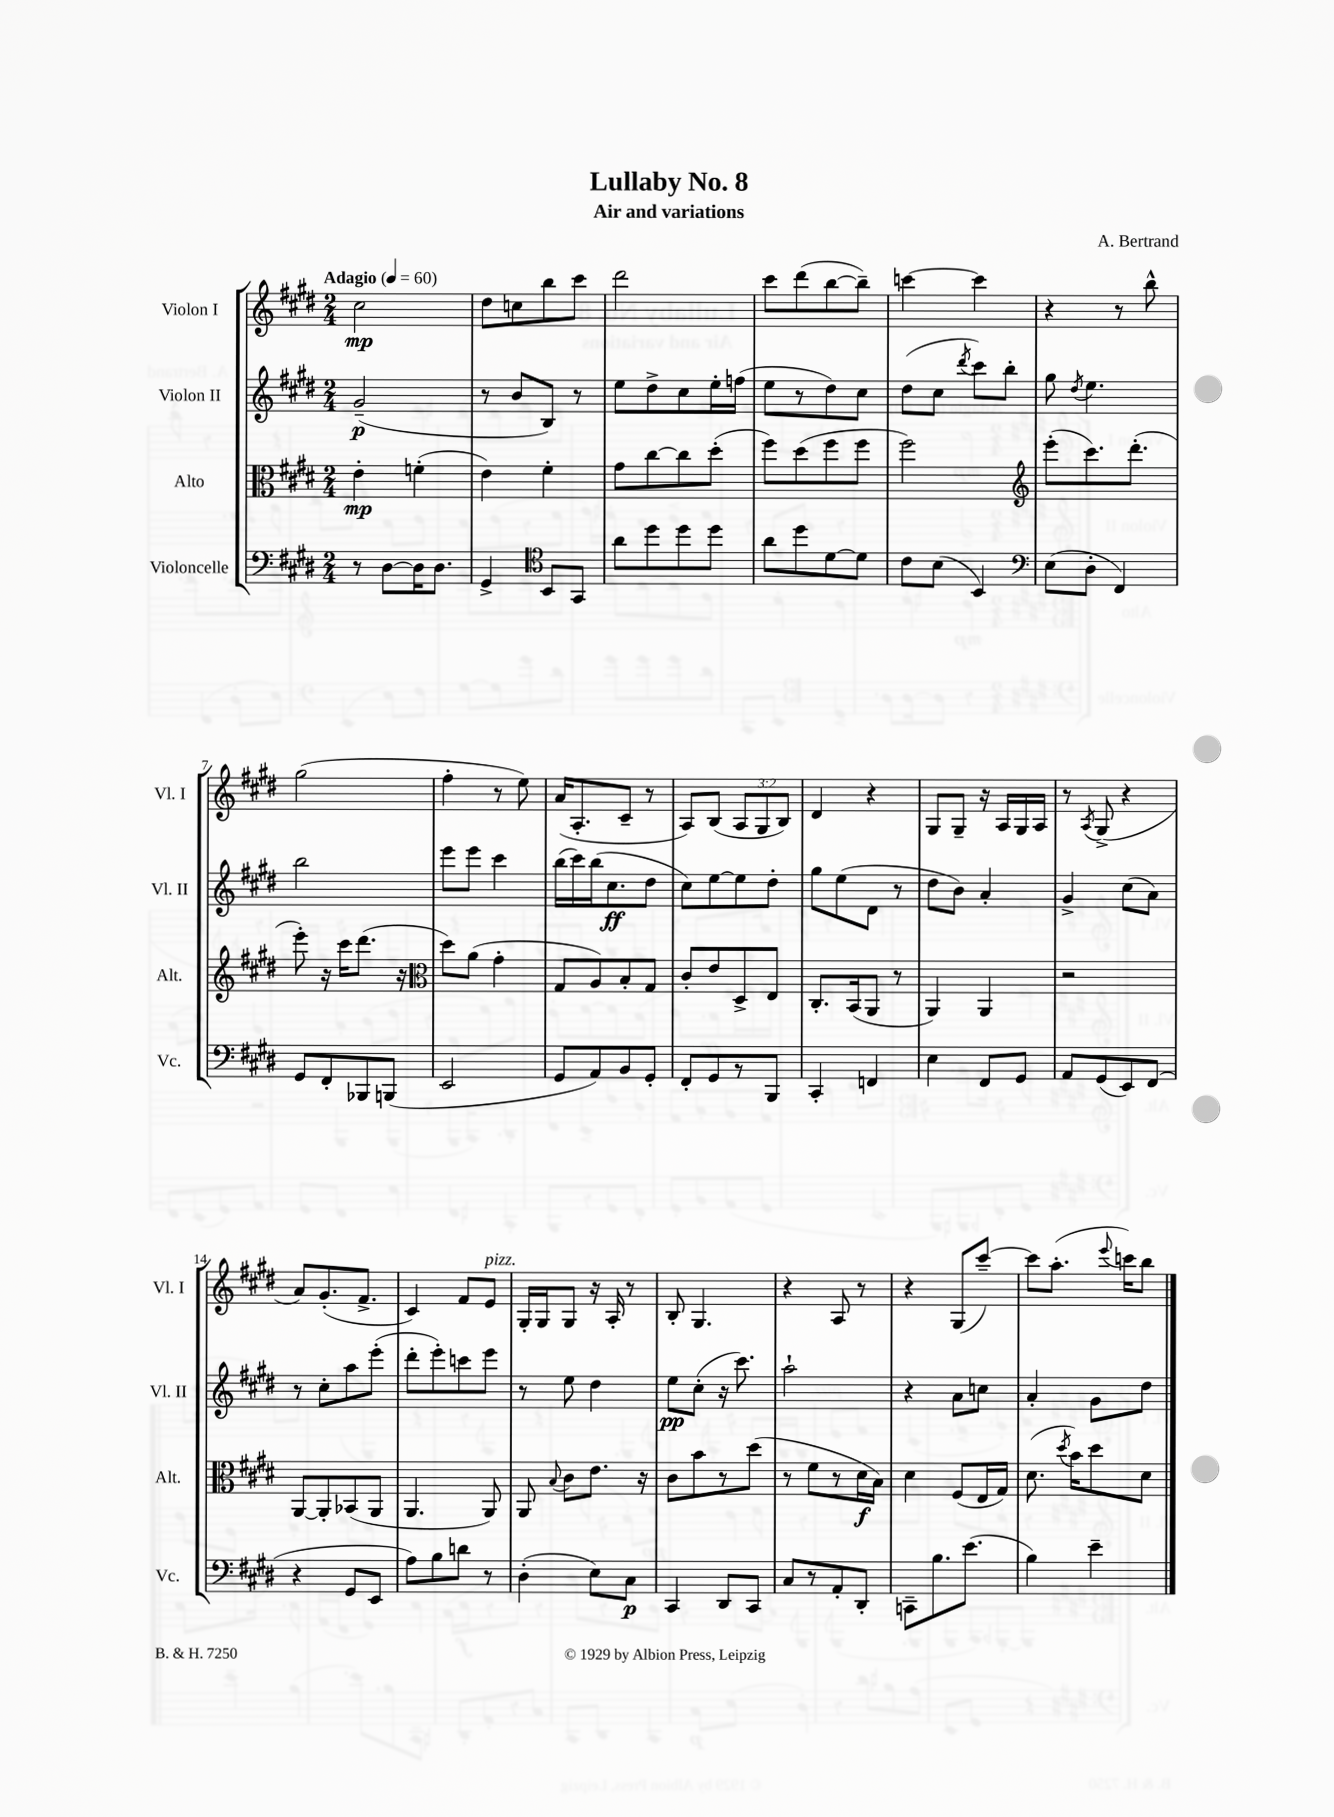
\header { title = "Lullaby No. 8" composer = "A. Bertrand" subtitle = "Air and variations" }
<<
\new StaffGroup <<
\new Staff = "s0" \with { instrumentName = "Violon I" shortInstrumentName = "Vl. I" } {
    \clef treble \key e \major \numericTimeSignature \time 2/4 \override Staff.TupletNumber.text = #tuplet-number::calc-fraction-text \tempo "Adagio" 4 = 60
    \autoBeamOff cis''2\mp |
    dis''8[ c''8 b''8 cis'''8] |
    dis'''2 |
    cis'''8[ dis'''8( b''8~ b''8]--) |
    c'''4~ c'''4 |
    r4 r8 b''8-^ |
    gis''2( |
    fis''4-. r8 e''8) |
    a'16[( a8.-. cis'8]-- r8 |
    a8[) b8]( \tuplet 3/2 { a8[ gis8 b8]) } |
    dis'4 r4 |
    gis8[ gis8]-- r16 a16[ gis16 a16] |
    r8 \acciaccatura { a8 } gis8->( r4 |
    a'8[) gis'8.-.( fis'8.]-> |
    cis'4) fis'8[ e'8]^\markup { \italic "pizz." } |
    gis16[-. gis16 gis8] r16 a16-. r8 |
    b8-. gis4. |
    r4 a8 r8 |
    r4 gis8[( cis'''8]~--) |
    cis'''8[ a''8.]-.( \appoggiatura { e'''8 } c'''16[) b''8] \bar "|." |
}
\new Staff = "s1" \with { instrumentName = "Violon II" shortInstrumentName = "Vl. II" } {
    \clef treble \key e \major \numericTimeSignature \time 2/4
    \autoBeamOff gis'2--\p( |
    r8 b'8[ b8]) r8 |
    e''8[ dis''8-> cis''8 e''16-. f''16]( |
    e''8[ r8 dis''8) cis''8] |
    dis''8[( cis''8] \acciaccatura { dis'''8 } cis'''8[) b''8]-. |
    gis''8 \acciaccatura { dis''8 } e''4. |
    b''2 |
    e'''8[ e'''8] cis'''4 |
    b''16[( cis'''16) b''16( cis''8.\ff dis''8] |
    cis''8[) e''8~ e''8 dis''8]-. |
    gis''8[ e''8( dis'8] r8 |
    dis''8[ b'8]) a'4-. |
    gis'4-> cis''8[( a'8]) |
    r8 cis''8[-. a''8 e'''8]-.( |
    dis'''8[-. e'''8-.) c'''8 e'''8] |
    r8 e''8 dis''4 |
    e''8[\pp cis''8]-.( r16 cis'''8.) |
    a''2-! |
    r4 a'8[ c''8] |
    a'4-. gis'8[ dis''8] \bar "|." |
}
\new Staff = "s2" \with { instrumentName = "Alto" shortInstrumentName = "Alt." } {
    \clef alto \key e \major \numericTimeSignature \time 2/4
    \autoBeamOff e'4-.\mp f'4-.( |
    e'4) fis'4-. |
    gis'8[ cis''8~ cis''8 dis''8]-.( |
    fis''8[) dis''8( fis''8 fis''8] |
    fis''2) |
    \clef treble e'''8[-.( cis'''8.) dis'''8.]-.( |
    e'''8-.) r16 cis'''16[ dis'''8.]( r16 |
    \clef alto dis''8[) a'8]( gis'4-. |
    gis8[ a8) b8-. gis8] |
    cis'8[-. e'8 dis8-> e8] |
    cis8.[-. b,16( a,8] r8 |
    a,4) a,4 |
    r2 |
    a,8[~ a,8-. bes,8( a,8] |
    a,4. a,8) |
    a,8 \appoggiatura { b8 } cis'8[ e'8.] r16 |
    cis'8[ b'8 r8 dis''8]( |
    r8 fis'8[ r8 dis'16\f b16]) |
    dis'4 fis8[( e16 gis16]) |
    dis'8.( \acciaccatura { dis''8 } b'16[) dis''8 dis'8] \bar "|." |
}
\new Staff = "s3" \with { instrumentName = "Violoncelle" shortInstrumentName = "Vc." } {
    \clef bass \key e \major \numericTimeSignature \time 2/4
    \autoBeamOff r8 dis8[~ dis16 dis8.] |
    gis,4-> \clef tenor b,8[ gis,8] |
    a'8[ dis''8 dis''8 dis''8] |
    a'8[ dis''8 dis'8~ dis'8] |
    cis'8[ b8]( b,4) |
    \clef bass e8[( dis8]-. fis,4) |
    gis,8[ fis,8-. bes,,8 b,,8]( |
    e,2 |
    gis,8[ a,8) b,8 gis,8]-. |
    fis,8[-. gis,8 r8 b,,8] |
    cis,4-. f,4 |
    e4 fis,8[ gis,8] |
    a,8[ gis,8( e,8) fis,8]( |
    r4 gis,8[ e,8] |
    a8[) b8 d'8] r8 |
    dis4-.( e8[) cis8]\p |
    cis,4 dis,8[ cis,8] |
    cis8[ r8 a,8-. dis,8]-. |
    c,8[-- b8. e'8.]( |
    b4) e'4-- \bar "|." |
}
>>
>>
